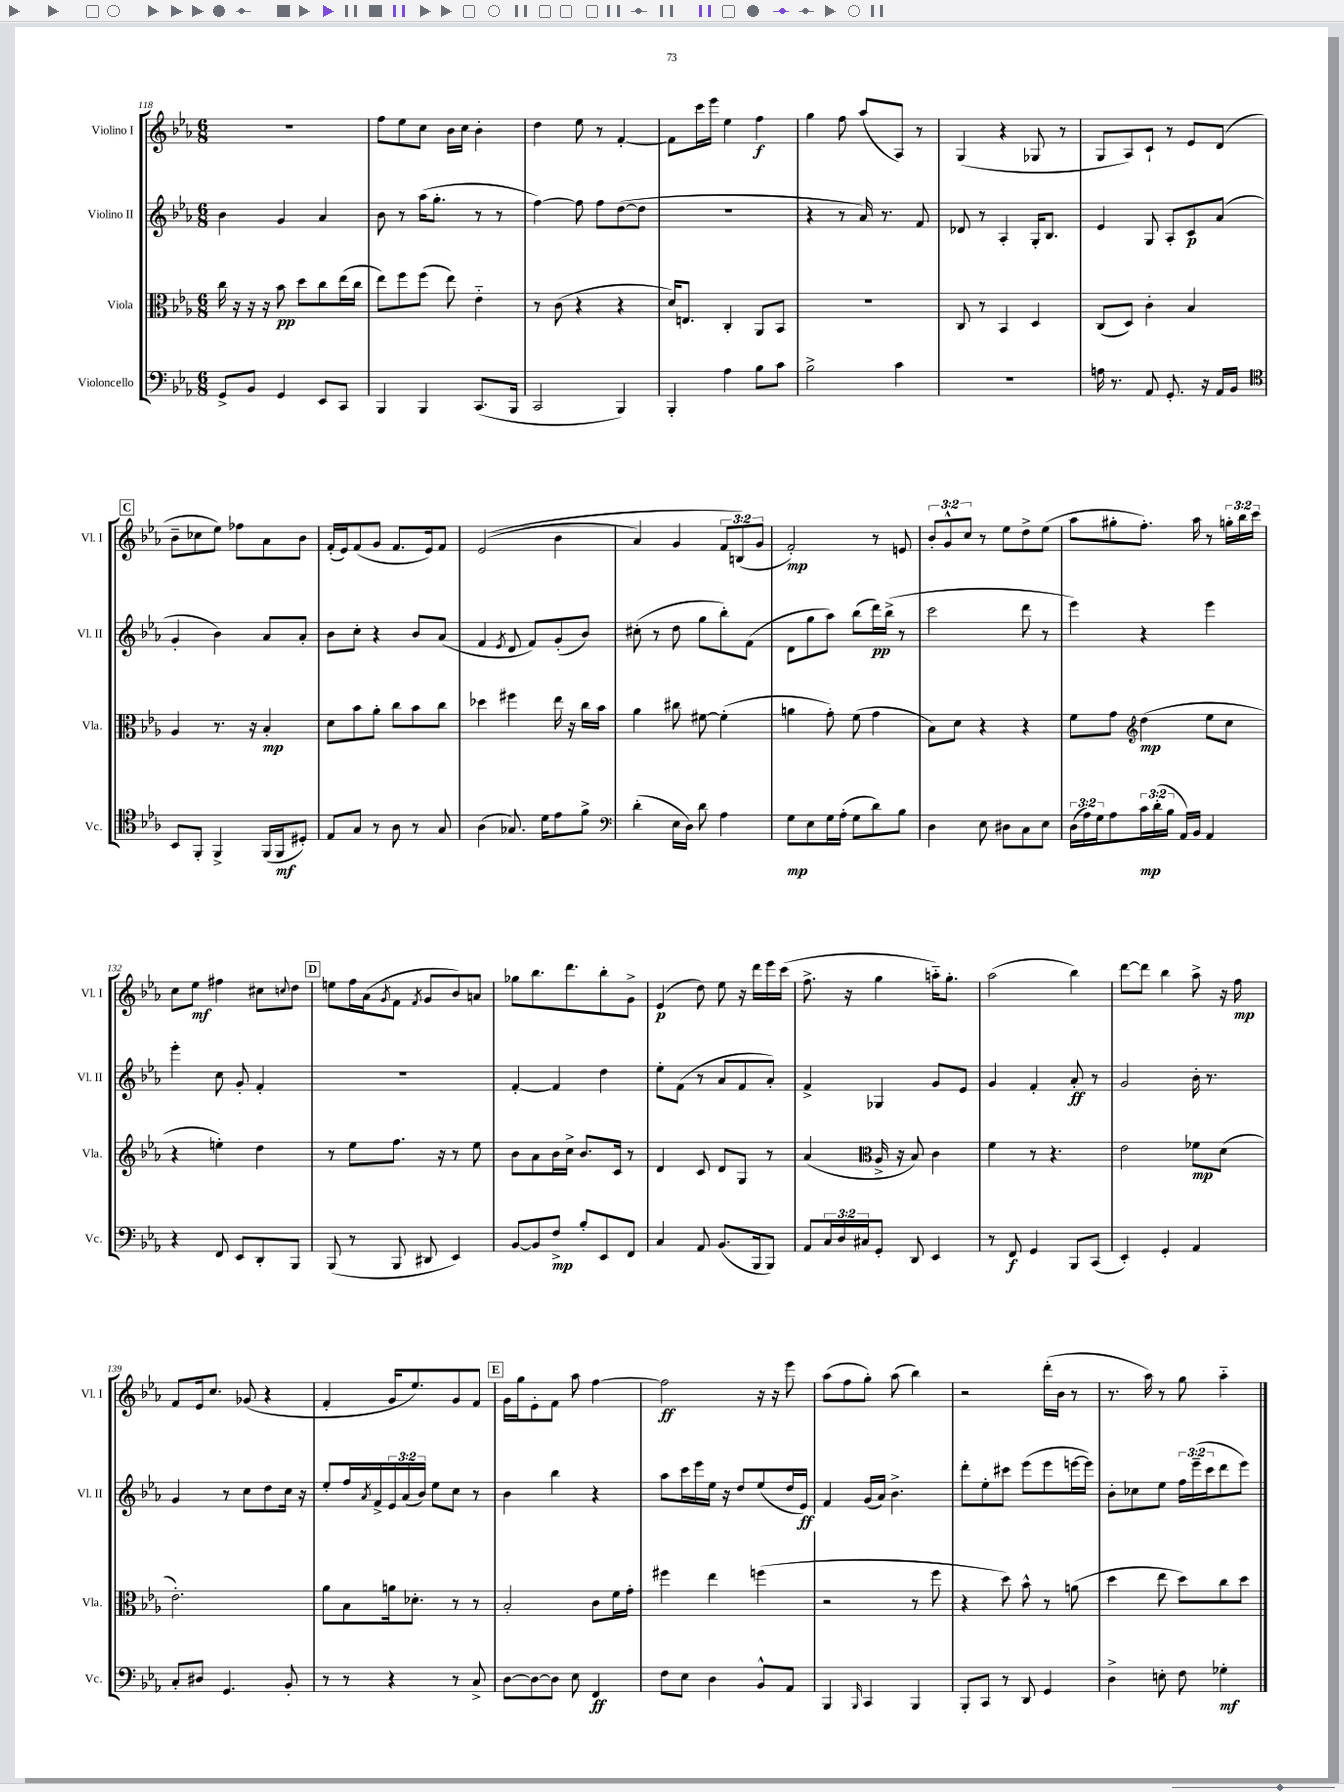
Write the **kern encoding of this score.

**kern	**dynam	**kern	**dynam	**kern	**dynam	**kern	**dynam
*part4	*part4	*part3	*part3	*part2	*part2	*part1	*part1
*staff4	*staff4	*staff3	*staff3	*staff2	*staff2	*staff1	*staff1
*I"Violoncello	*	*I"Viola	*	*I"Violino II	*	*I"Violino I	*
*I'Vc.	*	*I'Vla.	*	*I'Vl. II	*	*I'Vl. I	*
*clefF4	*	*clefC3	*	*clefG2	*	*clefG2	*
*k[b-e-a-]	*	*k[b-e-a-]	*	*k[b-e-a-]	*	*k[b-e-a-]	*
*M6/8	*	*M6/8	*	*M6/8	*	*M6/8	*
=118	=118	=118	=118	=118	=118	=118	=118
8GG^/L	.	16cc\	.	4b-\	.	2.r	.
.	.	16r	.	.	.	.	.
8BB-/J	.	16r	.	.	.	.	.
.	.	16r	.	.	.	.	.
4GG/	.	8b-\	pp	4g/	.	.	.
.	.	8dd\L	.	.	.	.	.
8EE-/L	.	8cc\	.	4a-/	.	.	.
8CC/J	.	(16ee-\L	.	.	.	.	.
.	.	16cc\JJ	.	.	.	.	.
=119	=119	=119	=119	=119	=119	=119	=119
4BBB-/	.	8ee-\L)	.	8b-\	.	8ff\L	.
.	.	8ff\	.	8r	.	8ee-\	.
4BBB-/	.	(8ff\J	.	(16aa-\KL	.	8cc\J	.
.	.	.	.	8.gg'\J	.	.	.
.	.	8ee-\)	.	.	.	16b-\LL	.
.	.	.	.	.	.	16cc\JJ	.
(8.CC/L	.	4e-\	.	8r	.	4b-'\	.
.	.	.	.	8r	.	.	.
16BBB-/Jk	.	.	.	.	.	.	.
=120	=120	=120	=120	=120	=120	=120	=120
2CC/	.	8r	.	[4ff\)	.	4dd\	.
.	.	(8c\	.	.	.	.	.
.	.	4r	.	8ff\]	.	8ee-\	.
.	.	.	.	8ff\L	.	8r	.
4BBB-/)	.	4r	.	([8dd\	.	[4f'/	.
.	.	.	.	8dd\J]	.	.	.
=121	=121	=121	=121	=121	=121	=121	=121
4BBB-'/	.	16d/KL)	.	2.r	.	8f\L]	.
.	.	8.En/J	.	.	.	.	.
.	.	.	.	.	.	16ccc\L	.
.	.	.	.	.	.	16eee-\JJ	.
4A-\	.	4C'/	.	.	.	4ee-\	.
8B-\L	.	8AA-/L	.	.	.	4ff\	f
8c\J	.	8BB-/J	.	.	.	.	.
=122	=122	=122	=122	=122	=122	=122	=122
2B-^\	.	2.r	.	4r	.	4gg\	.
.	.	.	.	8r	.	8ff\	.
.	.	.	.	16a-/)	.	(8aa-/L	.
.	.	.	.	8.r	.	.	.
4c\	.	.	.	.	.	8A-/J)	.
.	.	.	.	8f/	.	8r	.
=123	=123	=123	=123	=123	=123	=123	=123
2.r	.	8C/	.	8d-X/	.	(4G/	.
.	.	8r	.	8r	.	.	.
.	.	4BB-/	.	4A-'/	.	4r	.
.	.	4D/	.	16G'/KL	.	8G-X/	.
.	.	.	.	8.B-/J	.	.	.
.	.	.	.	.	.	8r	.
=124	=124	=124	=124	=124	=124	=124	=124
16An\	.	(8C/L	.	4e-/	.	8G/L	.
8.r	.	.	.	.	.	.	.
.	.	8D/J)	.	.	.	8A-/)	.
8AA-/	.	4c'\	.	8G/	.	8c`/J	.
8.GG'/	.	.	.	8A-'/L	.	8r	.
.	.	4B-/	.	8c/	p	8e-/L	.
16r	.	.	.	.	.	.	.
16AA-/LL	.	.	.	(8a-/J	.	(8d/J	.
16BB-/JJ	.	.	.	.	.	.	.
!!LO:LB:g=z
!!LO:REH:place=s1:t=C
=125	=125	=125	=125	=125	=125	=125	=125
*clefC4	*	*	*	*	*	*	*
8BB-/L	.	4A-/	.	4g'/	.	8b-~\L	.
8FF'/J	.	.	.	.	.	8cc-X\	.
4FF^/	.	8.r	.	4b-\)	.	8ee-\J)	.
.	.	.	.	.	.	8ff-X\L	.
.	.	16r	.	.	.	.	.
(16FF/LL	.	4B-'/	mp	8a-/L	.	8a-\	.
16FF/J	mf	.	.	.	.	.	.
8D#X'/J)	.	.	.	8a-'/J	.	8b-\J	.
=126	=126	=126	=126	=126	=126	=126	=126
8E-/L	.	8d\L	.	8b-\L	.	(16f'/LL	.
.	.	.	.	.	.	16e-/J)	.
8G/J	.	8b-\	.	8cc'\J	.	(8f/	.
8r	.	8a-'\J	.	4r	.	8g/J	.
8A-\	.	8cc\L	.	.	.	8.f/L	.
8r	.	8b-\	.	8b-/L	.	.	.
.	.	.	.	.	.	16e-/k)	.
8G/	.	8cc\J	.	(8a-/J	.	8f/J	.
=127	=127	=127	=127	=127	=127	=127	=127
(4A-\	.	4dd-X\	.	4f/	.	((2e-/	.
.	.	.	.	8qe-/	.	.	.
8.G-X/)	.	4ff#X\	.	8d/	.	.	.
.	.	.	.	8f/L)	.	.	.
16d\KL	.	.	.	.	.	.	.
8e-\	.	16ee-\	.	(8g'/	.	4b-\	.
.	.	16r	.	.	.	.	.
8f^\J	.	16cc\LL	.	8b-/J)	.	.	.
.	.	16b-\JJ	.	.	.	.	.
=128	=128	=128	=128	=128	=128	=128	=128
*clefF4	*	*	*	*	*	*	*
(4d'\	.	4a-\	.	(8cc#X'\	.	4a-/)	.
.	.	.	.	8r	.	.	.
16E-\LL	.	8cc#X\	.	8dd\	.	4g/	.
16D\JJ)	.	.	.	.	.	.	.
8d\	.	[8f#X\	.	8gg\L	.	.	.
4A-\	.	(4f#'\]	.	8bb-'\)	.	12f/L	.
.	.	.	.	.	.	(12Bn/)	.
.	.	.	.	(8f\J	.	.	.
.	.	.	.	.	.	12g/J	.
=129	=129	=129	=129	=129	=129	=129	=129
8G\L	mp	4an\	.	8d\L	.	2f'/)	mp
8E-\	.	.	.	8gg\	.	.	.
16G\L	.	8g'\)	.	8aa-\J)	.	.	.
(16A-'\JJ	.	.	.	.	.	.	.
8G\L	.	(8f\	.	(8bb-\L	.	.	.
8d\)	.	4g\	.	16ddd\L)	pp	8r	.
.	.	.	.	(16bb-^\JJ	.	.	.
8B-\J	.	.	.	8r	.	8en/	.
=130	=130	=130	=130	=130	=130	=130	=130
4D\	.	8B-\L)	.	2ccc\	.	12b-'/L	.
.	.	.	.	.	.	12g^^/	.
.	.	8d\J	.	.	.	.	.
.	.	.	.	.	.	12cc/J	.
8E-\	.	4r	.	.	.	8r	.
8D#X\L	.	.	.	.	.	8ee-\L	.
8C\	.	4r	.	8ddd\	.	8dd^\	.
8E-\J	.	.	.	8r	.	(8ee-\J	.
=131	=131	=131	=131	=131	=131	=131	=131
(24D\LL	.	8f\L	.	4eee-\)	.	8aa-\L	.
24A-\)	.	.	.	.	.	.	.
24G\J	.	.	.	.	.	.	.
8A-\	.	8g\J	.	.	.	8gg#X'\	.
*	*	*clefG2	*	*	*	*	*
24c\L	mp	(4dd\	mp	4r	.	8.ff'\J)	.
(24d'\	.	.	.	.	.	.	.
24B-\JJ	.	.	.	.	.	.	.
16AA-/LL)	.	.	.	.	.	.	.
16BB-/JJ	.	.	.	.	.	16aa-\	.
4AA-/	.	8ee-\L	.	4eee-\	.	8r	.
.	.	8cc\J	.	.	.	24ggn'\LL	.
.	.	.	.	.	.	24bb-\	.
.	.	.	.	.	.	24ccc\JJ	.
!!LO:LB:g=z
=132	=132	=132	=132	=132	=132	=132	=132
4r	.	4r	.	4eee-'\	.	8cc\L	.
.	.	.	.	.	.	8ee-\J	mf
8FF/	.	4een'\)	.	8cc\	.	4ff#X\	.
8EE-/L	.	.	.	8g'/	.	.	.
8DD'/	.	4dd\	.	4f'/	.	8cc#X\L	.
.	.	.	.	.	.	8qqccn/	.
8BBB-/J	.	.	.	.	.	8dd\J	.
!!LO:REH:place=s1:t=D
=133	=133	=133	=133	=133	=133	=133	=133
(8BBB-/	.	8r	.	2.r	.	8een\L	.
8r	.	8ee-\L	.	.	.	16ff\L	.
.	.	.	.	.	.	(16a-\J	.
.	.	.	.	.	.	8qg/	.
8BBB-/	.	8.ff\J	.	.	.	8f\J	.
.	.	.	.	.	.	8qf/	.
8DD#X/	.	.	.	.	.	8g/L	.
.	.	16r	.	.	.	.	.
4EE-/)	.	8r	.	.	.	8b-/)	.
.	.	8ee-\	.	.	.	8an/J	.
=134	=134	=134	=134	=134	=134	=134	=134
[8BB-/L	.	8b-\L	.	[4f'/	.	8gg-X\L	.
8BB-/]	.	8a-\	.	.	.	8.bb-\	.
8F^/J	mp	16b-\L	.	4f/]	.	.	.
.	.	16cc^\JJ	.	.	.	8.ddd\	.
8B-'/L	.	8.b-/L	.	.	.	.	.
8EE-/	.	.	.	4dd\	.	8bb-'\	.
.	.	16c/Jk	.	.	.	.	.
8FF/J	.	8r	.	.	.	8g^\J	.
=135	=135	=135	=135	=135	=135	=135	=135
4C/	.	4d/	.	8ee-'\L	.	(4e-/	p
.	.	.	.	(8f\J	.	.	.
8AA-/	.	8c/	.	8r	.	8dd\)	.
(8.BB-/L	.	8d/L	.	8a-/L	.	8ee-\	.
.	.	8G/J	.	8f/	.	16r	.
16BBB-/k	.	.	.	.	.	16ddd\LL	.
8BBB-/J)	.	8r	.	8a-'/J)	.	16eee-\	.
.	.	.	.	.	.	(16ccc\JJ	.
=136	=136	=136	=136	=136	=136	=136	=136
8AA-/L	.	(4a-/	.	4f^/	.	8.ff^\	.
24C/L	.	.	.	.	.	.	.
24D/	.	.	.	.	.	.	.
.	.	.	.	.	.	16r	.
24C#X/J	.	.	.	.	.	.	.
*	*	*clefC3	*	*	*	*	*
8GG'/J	.	16A-^/	.	4G-X/	.	4gg\	.
.	.	16r	.	.	.	.	.
8DD/	.	8B-/)	.	.	.	.	.
4EE-/	.	4c\	.	8g/L	.	16aan\KL)	.
.	.	.	.	.	.	8.gg'\J	.
.	.	.	.	8e-/J	.	.	.
=137	=137	=137	=137	=137	=137	=137	=137
8r	.	4f\	.	4g/	.	(2aa-\	.
8FF/	f	.	.	.	.	.	.
4GG/	.	8r	.	4f'/	.	.	.
.	.	4.r	.	.	.	.	.
8BBB-/L	.	.	.	8a-'/	ff	4bb-\)	.
(8CC/J	.	.	.	8r	.	.	.
=138	=138	=138	=138	=138	=138	=138	=138
4EE-'/)	.	2e-\	.	2g/	.	[8ddd\L	.
.	.	.	.	.	.	8ddd\J]	.
4GG'/	.	.	.	.	.	4bb-\	.
4AA-/	.	8f-X\L	mp	16b-'\	.	8aa-^\	.
.	.	.	.	8.r	.	.	.
.	.	(8d\J	.	.	.	16r	.
.	.	.	.	.	.	16ff\	mp
!!LO:LB:g=z
=139	=139	=139	=139	=139	=139	=139	=139
8C'/L	.	2.e-'\)	.	4g/	.	8f/L	.
8D#X/J	.	.	.	.	.	16e-/k	.
.	.	.	.	.	.	8.cc/J	.
4.GG/	.	.	.	8r	.	.	.
.	.	.	.	8cc\L	.	(8g-X/	.
.	.	.	.	8dd\	.	4r	.
8BB-'/	.	.	.	16cc\Jk	.	.	.
.	.	.	.	16r	.	.	.
=140	=140	=140	=140	=140	=140	=140	=140
8r	.	8a-\L	.	8ee-'/L	.	4f'/	.
8r	.	8B-\	.	16ff/L	.	.	.
.	.	.	.	8qa-/	.	.	.
.	.	.	.	16f^/	.	.	.
4r	.	16an\k	.	24e-/	.	16g/KL	.
.	.	.	.	(24a-/	.	.	.
.	.	8.d-X'\J	.	.	.	8.ee-/)	.
.	.	.	.	24b-/JJ)	.	.	.
.	.	.	.	8ee-\L	.	.	.
8r	.	8r	.	8cc\J	.	8g/	.
8C^/	.	8r	.	8r	.	8f/J	.
!!LO:REH:place=s1:t=E
=141	=141	=141	=141	=141	=141	=141	=141
[8D\L	.	2B-'/	.	4b-\	.	16g\LL	.
.	.	.	.	.	.	16gg\J	.
8D\_	.	.	.	.	.	8e-'\	.
8D\J]	.	.	.	4bb-\	.	8f\J	.
8E-\	.	.	.	.	.	8aa-\	.
4FF/	ff	8c\L	.	4r	.	[4ff\	.
.	.	16f\L	.	.	.	.	.
.	.	16g'\JJ	.	.	.	.	.
=142	=142	=142	=142	=142	=142	=142	=142
8F\L	.	4ff#X\	.	8aa-\L	.	2ff\]	ff
8E-\J	.	.	.	16ccc\L	.	.	.
.	.	.	.	16eee-\	.	.	.
4D\	.	4ee-\	.	16ee-\JJ	.	.	.
.	.	.	.	16r	.	.	.
.	.	.	.	8dd/L	.	.	.
8BB-^^/L	.	(4ffn\	.	(8ee-/	.	16r	.
.	.	.	.	.	.	16r	.
8AA-/J	.	.	.	16dd/L	.	8eee-\	.
.	.	.	.	16e-/JJ)	ff	.	.
=143	=143	=143	=143	=143	=143	=143	=143
4BBB-/	.	2r	.	4f/	.	(8aa-\L	.
.	.	.	.	.	.	8ff\	.
16qqBBB-/	.	.	.	.	.	.	.
4CC/	.	.	.	(16g/LL	.	8gg'\J)	.
.	.	.	.	16a-/JJ)	.	.	.
.	.	.	.	4.b-^\	.	(8aa-\	.
4BBB-/	.	8r	.	.	.	4bb-\)	.
.	.	8ff\	.	.	.	.	.
=144	=144	=144	=144	=144	=144	=144	=144
8BBB-'/L	.	4r	.	8ddd'\L	.	2r	.
8CC/J	.	.	.	8ee-'\	.	.	.
8r	.	8dd\)	.	8ccc#X\J	.	.	.
8DD/	.	8b-^^\	.	(8eee-\L	.	.	.
4GG/	.	8r	.	8eee-\	.	(16ddd'\LL	.
.	.	.	.	.	.	16b-\JJ	.
.	.	(8an\	.	[16eeen\L	.	8r	.
.	.	.	.	16eee\JJ])	.	.	.
=145	=145	=145	=145	=145	=145	=145	=145
4D^\	.	4dd\	.	8b-'\L	.	8.r	.
.	.	.	.	8cc-X\	.	.	.
.	.	.	.	.	.	16aa-\)	.
8En'\	.	8ee-\	.	8ee-\J	.	8r	.
8F\	.	8dd\L)	.	24ff\LL	.	8gg\	.
.	.	.	.	(24eee-~\	.	.	.
.	.	.	.	24ccc\J	.	.	.
4G-X'\	mf	8cc\	.	8ddd\	.	4aa-\	.
.	.	8dd\J	.	8eee-\J)	.	.	.
==	==	==	==	==	==	==	==
*-	*-	*-	*-	*-	*-	*-	*-
